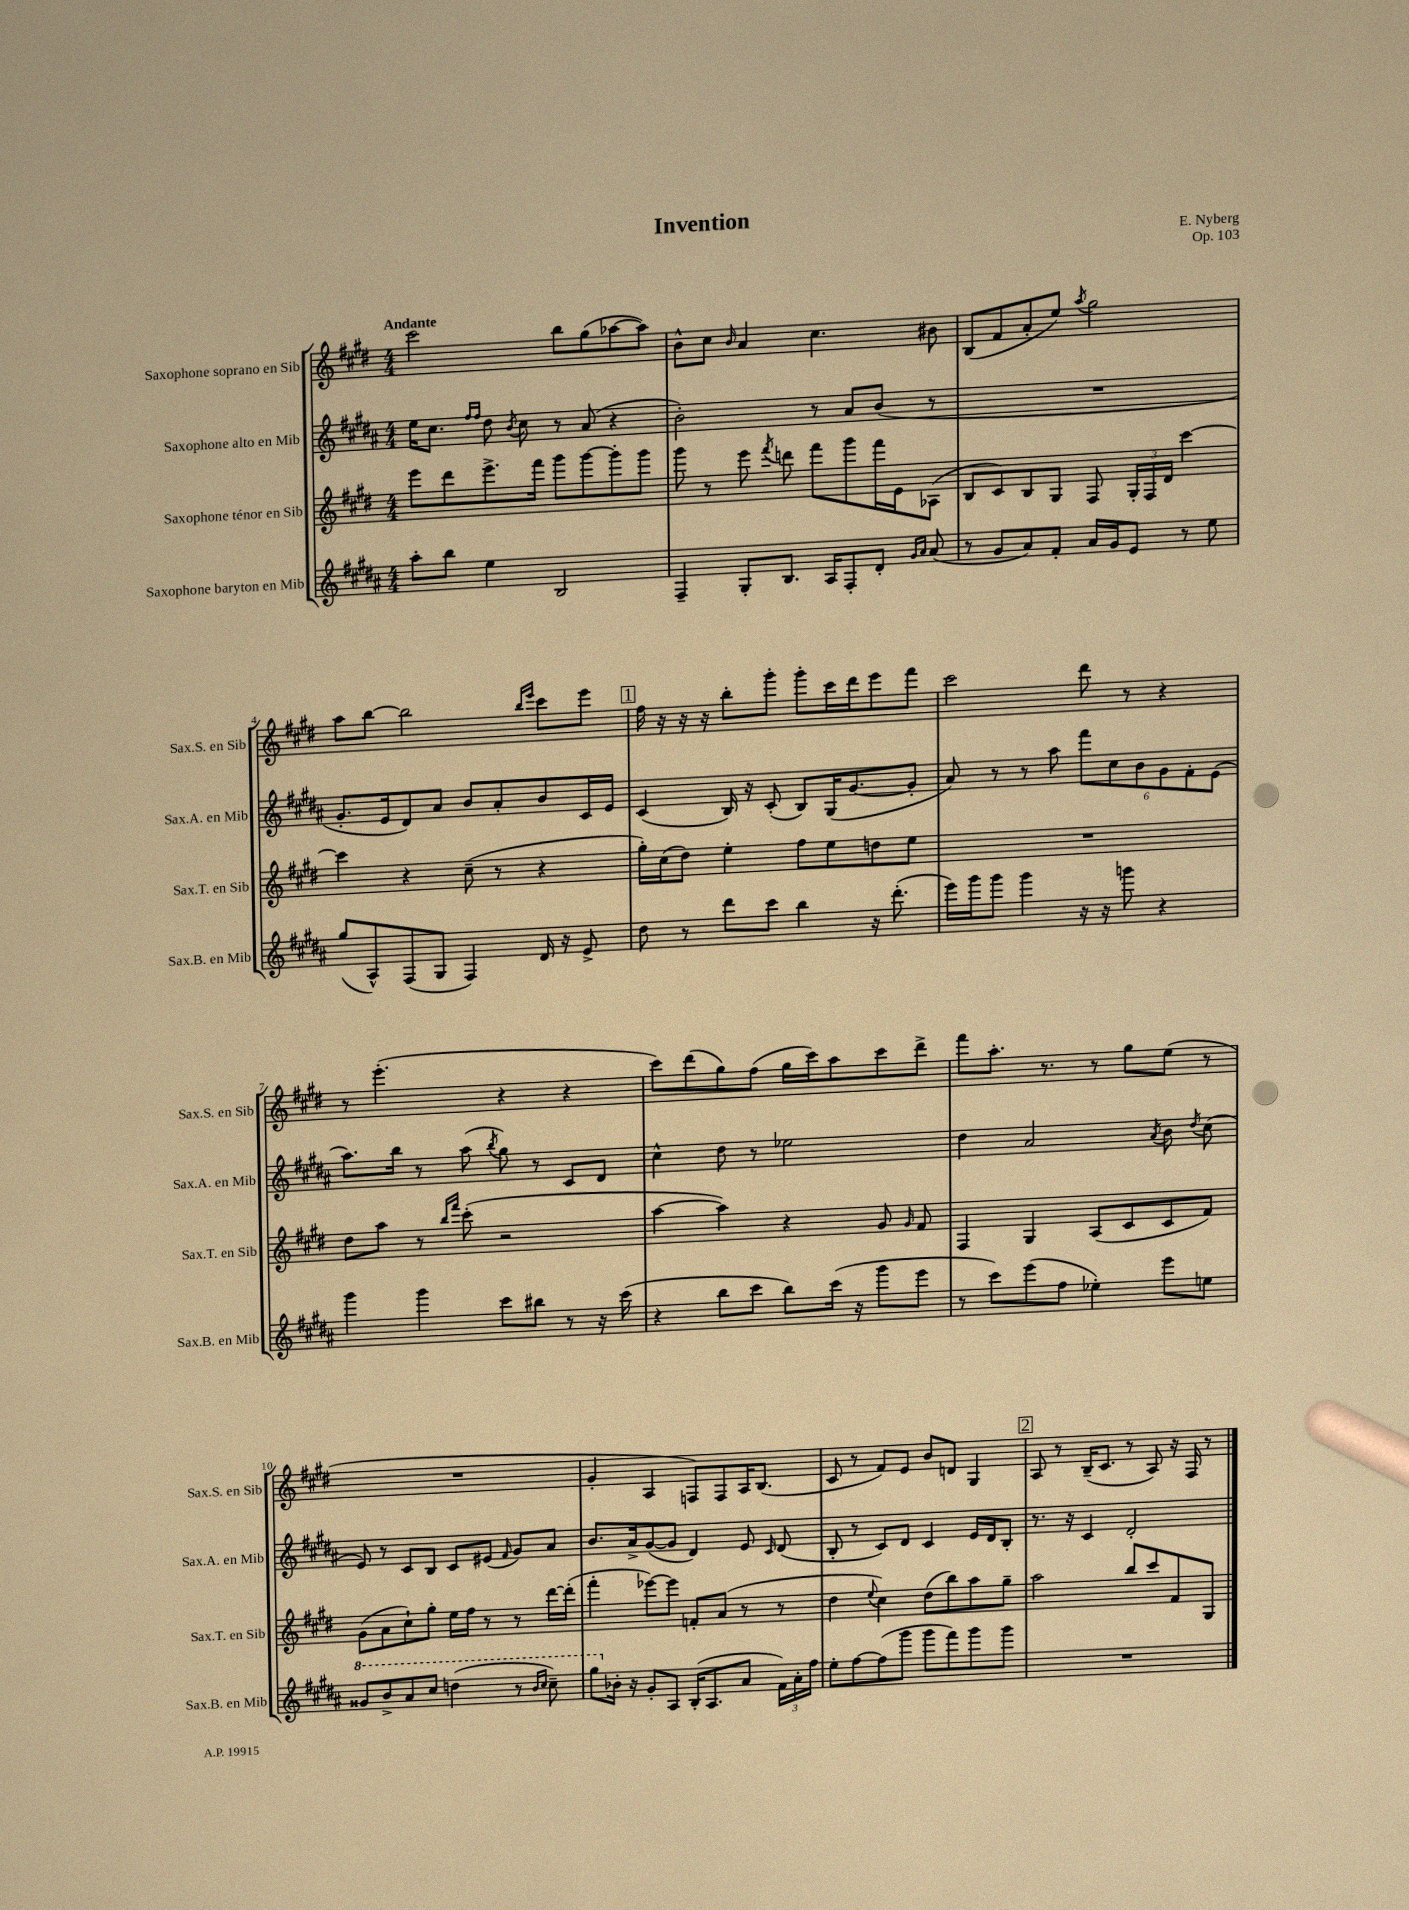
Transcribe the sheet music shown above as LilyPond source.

\header { title = "Invention" composer = "E. Nyberg" opus = "Op. 103" }
<<
\new StaffGroup <<
\new Staff = "s0" \with { instrumentName = "Saxophone soprano en Sib" shortInstrumentName = "Sax.S. en Sib" } {
    \clef treble \key e \major \numericTimeSignature \time 4/4 \tempo "Andante"
    \autoBeamOff cis'''2 b''8[ gis''8( aes''8~ aes''8]) |
    b'8[-^ cis''8] \grace { b'16 } a'4 cis''4. bis'8 |
    b8[( fis'8 a'8-. e''8]) \acciaccatura { a''8 } gis''2 |
    a''8[ b''8]~ b''2 \grace { b''16[ e'''16] } cis'''8[ e'''8] |
    \mark \markup { \box "1" } fis''16 r16 r16 r16 b''8[-. gis'''8]-. gis'''8[-. cis'''16 dis'''16 e'''8 fis'''8] |
    cis'''2 dis'''8 r8 r4 |
    r8 e'''4.-.( r4 r4 |
    cis'''8[) dis'''8( gis''8) fis''8]( gis''16[ cis'''16) a''8 cis'''8 dis'''8]-> |
    fis'''8[ a''8.]-. r8. r8 gis''8[ e''8]( r8 |
    R1 |
    gis'4-. a4 f8[) f8 a16 b8.]( |
    cis'8 r8 fis'8[) e'8] b'8[ d'8] gis4 |
    \mark \markup { \box "2" } a8 r8 b16[--( cis'8.] r8 a8) r16 fis16 r8 \bar "|." |
}
\new Staff = "s1" \with { instrumentName = "Saxophone alto en Mib" shortInstrumentName = "Sax.A. en Mib" } {
    \clef treble \key b \major \numericTimeSignature \time 4/4
    \autoBeamOff e''16[ cis''8.] \grace { fis''16[ fis''16] } dis''8 \acciaccatura { b'8 } cis''8 r8 ais'8( r4 |
    b'2-.) r8 ais'8[ b'8]( r8 |
    R1 |
    gis'8.[-. e'16 dis'8) ais'8] b'8[ ais'8-. b'8 cis'16 e'16] |
    \mark \markup { \box "1" } cis'4( b16) r16 cis'8-.( b8[) gis16( gis'8.~ gis'8]-. |
    ais'8) r8 r8 ais''8 \tuplet 6/4 { fis'''8[ cis''8 b'8 gis'8 fis'8-. e'8]( } |
    ais''8.[) b''16] r8 ais''8( \acciaccatura { b''8 } gis''8) r8 cis'8[ dis'8] |
    cis''4-^ dis''8 r8 ees''2 |
    dis''4 ais'2 \acciaccatura { ais'8 } b'8 \acciaccatura { dis''8 } cis''8( |
    e'8) r8 cis'8[ b8] cis'8[ eis'8]( \grace { fis'16 } gis'8[) ais'8] |
    b'8.[ ais'16-> gis'8~( gis'8] dis'4) e'8 \grace { cis'16 } dis'8( |
    b8-. r8 cis'8[) dis'8] cis'4 e'16[ dis'16 b8]-. |
    \mark \markup { \box "2" } r8. r16 cis'4 dis'2-. \bar "|." |
}
\new Staff = "s2" \with { instrumentName = "Saxophone ténor en Sib" shortInstrumentName = "Sax.T. en Sib" } {
    \clef treble \key e \major \numericTimeSignature \time 4/4
    \autoBeamOff e'''8[ dis'''8 e'''8.-> fis'''16] gis'''8[ gis'''8~ gis'''8-. gis'''8] |
    gis'''8 r8 e'''8 \acciaccatura { fis'''8 } d'''8 fis'''8[ gis'''8 fis'''16 e'16 aes8]( |
    b8[ cis'8) b8 gis8] fis8 \tuplet 3/2 { gis16[-. fis16 dis'16] } cis'''4~ |
    cis'''4 r4 cis''8--( r8 r4 |
    \mark \markup { \box "1" } gis''16[-.) cis''16( dis''8]) e''4-. fis''8[ e''8 d''8 e''8] |
    R1 |
    dis''8[ a''8] r8 \grace { b''16[ fis'''16] } cis'''8-.( r2 |
    a''4~ a''4) r4 gis'8 \grace { gis'16 } fis'8 |
    fis4 gis4 a8[( cis'8 cis'8 fis'8]) |
    gis'8[( a'8 cis''8-!) gis''8]-. e''16[ fis''16] r8 r8 dis'''16[~ dis'''16]-.( |
    fis'''4-. ees'''8[~) ees'''8] f'8[-. a'8]( r8 r8 |
    dis''4 \appoggiatura { e''8 } cis''4) dis''8[( b''8) a''8 gis''8]-- |
    \mark \markup { \box "2" } a''2 b''8[ cis'''8 fis'8 gis8] \bar "|." |
}
\new Staff = "s3" \with { instrumentName = "Saxophone baryton en Mib" shortInstrumentName = "Sax.B. en Mib" } {
    \clef treble \key b \major \numericTimeSignature \time 4/4
    \autoBeamOff ais''8[-. b''8] e''4 b2 |
    fis4-- gis8[-. b8.] ais16[ fis8-. dis'8]-. \grace { gis'16[ ais'16] } ais'8( |
    r8 gis'8[ ais'8) fis'8]-. ais'16[ gis'16 e'8] r8 e''8 |
    gis''8[( ais8-^) fis8( gis8] fis4) dis'16 r16 e'8-> |
    \mark \markup { \box "1" } dis''8 r8 dis'''8[ cis'''8] b''4 r16 dis'''8.-.( |
    e'''16[) gis'''16 gis'''8] gis'''4 r16 r16 g'''8 r4 |
    gis'''4 gis'''4 cis'''8[ bis''8] r8 r16 cis'''16( |
    r4 b''8[ cis'''8] b''8[) cis'''16]( r16 gis'''8[ e'''8] |
    r8 cis'''8[) e'''8( fis''8] ees''4-.) e'''8[ e''8] |
    \ottava #1 gisis''8[ b''8-> ais''8 cis'''8] d'''4( r8 \grace { b''16[ cis'''16] } cis'''8--) |
    gis'''8[ \ottava #0 bes'16]-. r16 gis'8[-. ais8] b16[-.( ais8. ais'8] \tuplet 3/2 { fis'16[) ais'16-. fis''16] } |
    e''8[-. fis''8~ fis''8( gis'''8] gis'''8[ fis'''8) gis'''8 gis'''8] |
    \mark \markup { \box "2" } R1 \bar "|." |
}
>>
>>
